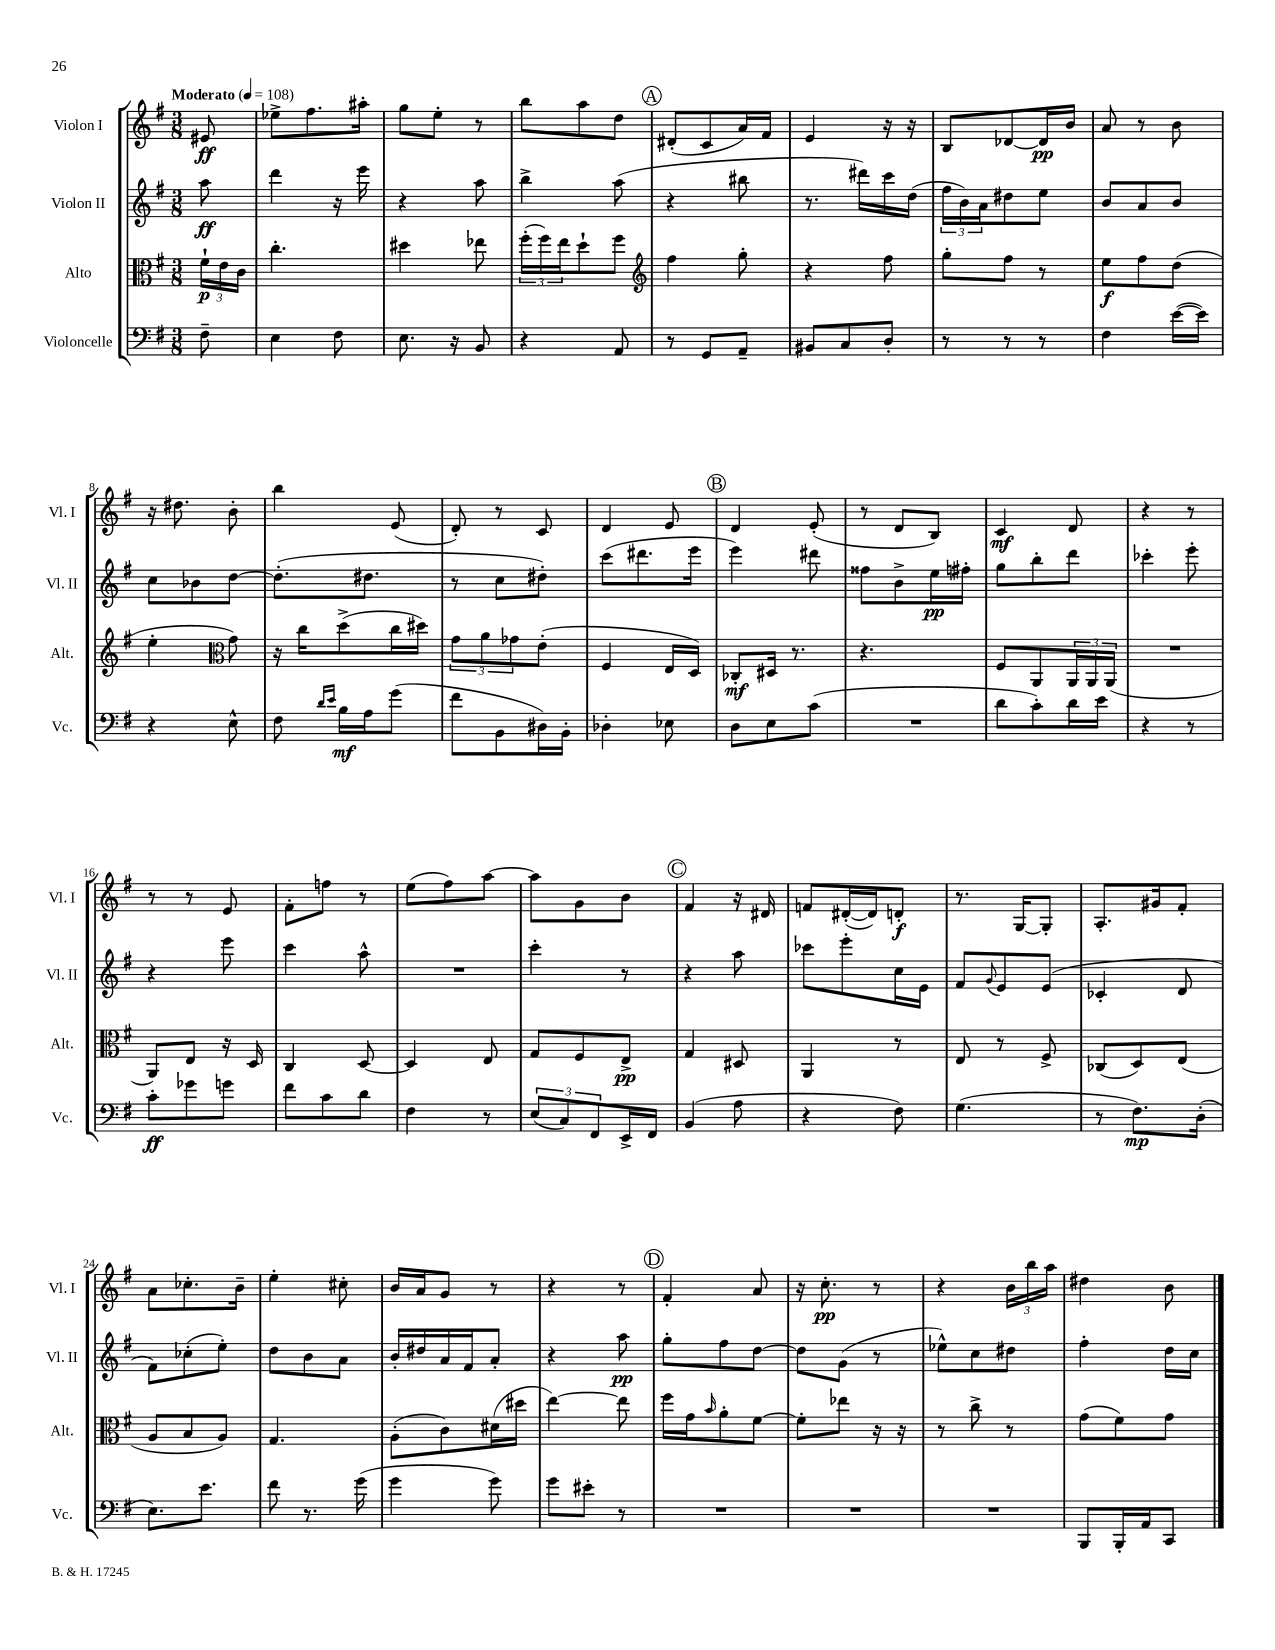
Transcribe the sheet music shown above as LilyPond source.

<<
\new StaffGroup <<
\new Staff = "s0" \with { instrumentName = "Violon I" shortInstrumentName = "Vl. I" } {
    \clef treble \key g \major \numericTimeSignature \time 3/8 \partial 8 \tempo "Moderato" 4 = 108
    eis'8\ff |
    ees''8-> fis''8. ais''16-. |
    g''8 e''8-. r8 |
    b''8 a''8 d''8 |
    \mark \markup { \circle "A" } dis'8-.( c'8 a'16) fis'16 |
    e'4 r16 r16 |
    b8 des'8~ des'16\pp b'16 |
    a'8 r8 b'8 |
    r16 dis''8. b'8-. |
    b''4 e'8( |
    d'8-.) r8 c'8 |
    d'4 e'8 |
    \mark \markup { \circle "B" } d'4 e'8-.( |
    r8 d'8 b8) |
    c'4\mf d'8 |
    r4 r8 |
    r8 r8 e'8 |
    fis'8-. f''8 r8 |
    e''8( fis''8) a''8~ |
    a''8 g'8 b'8 |
    \mark \markup { \circle "C" } fis'4 r16 dis'16 |
    f'8 dis'16~-.( dis'16) d'8-.\f |
    r8. g16~ g8-. |
    a8.-. gis'16 fis'8-. |
    a'8 ces''8.-. b'16-- |
    e''4-. cis''8-. |
    b'16 a'16 g'8 r8 |
    r4 r8 |
    \mark \markup { \circle "D" } fis'4-. a'8 |
    r16 c''8.-.\pp r8 |
    r4 \tuplet 3/2 { b'16 b''16 a''16 } |
    dis''4 b'8 \bar "|." |
}
\new Staff = "s1" \with { instrumentName = "Violon II" shortInstrumentName = "Vl. II" } {
    \clef treble \key g \major \numericTimeSignature \time 3/8 \partial 8
    a''8\ff |
    d'''4 r16 e'''16 |
    r4 a''8 |
    b''4-> a''8( |
    \mark \markup { \circle "A" } r4 bis''8 |
    r8. dis'''16) c'''16 d''16( |
    \tuplet 3/2 { fis''16 b'16) a'16 } dis''8 e''8 |
    b'8 a'8 b'8 |
    c''8 bes'8 d''8~ |
    d''8.-.( dis''8. |
    r8 c''8 dis''8-.) |
    c'''8( dis'''8. e'''16 |
    \mark \markup { \circle "B" } e'''4) dis'''8 |
    fisis''8 b'8-> e''16\pp fis''16-. |
    g''8 b''8-. d'''8 |
    ces'''4-. e'''8-. |
    r4 e'''8 |
    c'''4 a''8-^ |
    R4. |
    c'''4-. r8 |
    \mark \markup { \circle "C" } r4 a''8 |
    ces'''8 e'''8-. c''16 e'16 |
    fis'8 \appoggiatura { g'8 } e'8 e'8( |
    ces'4-. d'8 |
    fis'8) ces''8-.( e''8-.) |
    d''8 b'8 a'8 |
    b'16-. dis''16 a'16 fis'16 a'8-. |
    r4 a''8\pp |
    \mark \markup { \circle "D" } g''8-. fis''8 d''8~ |
    d''8 g'8( r8 |
    ees''8-^) c''8 dis''8 |
    fis''4-. d''16 c''16 \bar "|." |
}
\new Staff = "s2" \with { instrumentName = "Alto" shortInstrumentName = "Alt." } {
    \clef alto \key g \major \numericTimeSignature \time 3/8 \partial 8
    \tuplet 3/2 { fis'16-!\p e'16 c'16 } |
    c''4.-. |
    dis''4 ees''8 |
    \tuplet 3/2 { fis''16-.( fis''16) e''16 } d''8-! fis''8 |
    \mark \markup { \circle "A" } \clef treble fis''4 g''8-. |
    r4 fis''8 |
    g''8-. fis''8 r8 |
    e''8\f fis''8 d''8( |
    e''4-. \clef alto g'8) |
    r16 c''16 d''8->( c''16 dis''16) |
    \tuplet 3/2 { g'8 a'8 ges'8 } e'8-.( |
    fis4 e16 d16) |
    \mark \markup { \circle "B" } ces8-.\mf dis16 r8. |
    r4. |
    fis8 a,8 \tuplet 3/2 { a,16 a,16 a,16( } |
    R4. |
    a,8) e8 r16 d16 |
    c4 d8~ |
    d4 e8 |
    g8 fis8 e8->\pp |
    \mark \markup { \circle "C" } g4 dis8 |
    a,4 r8 |
    e8 r8 fis8-> |
    ces8( d8) e8( |
    a8 b8 a8) |
    g4. |
    a8-.( c'8) dis'16( dis''16 |
    e''4~) e''8 |
    \mark \markup { \circle "D" } fis''16 g'16 \grace { b'16 } a'8-. fis'8~ |
    fis'8-. ees''8 r16 r16 |
    r8 c''8-> r8 |
    g'8( fis'8) g'8 \bar "|." |
}
\new Staff = "s3" \with { instrumentName = "Violoncelle" shortInstrumentName = "Vc." } {
    \clef bass \key g \major \numericTimeSignature \time 3/8 \partial 8
    fis8-- |
    e4 fis8 |
    e8. r16 b,8 |
    r4 a,8 |
    \mark \markup { \circle "A" } r8 g,8 a,8-- |
    bis,8 c8 d8-. |
    r8 r8 r8 |
    fis4 e'16~( e'16) |
    r4 e8-^ |
    fis8 \grace { d'16 e'16 } b16\mf a16 g'8( |
    fis'8 b,8 dis16) b,16-. |
    des4-. ees8 |
    \mark \markup { \circle "B" } d8 e8 c'8( |
    R4. |
    d'8 c'8-.) d'16 e'16 |
    r4 r8 |
    c'8-.\ff ges'8 g'8 |
    fis'8 c'8 d'8 |
    fis4 r8 |
    \tuplet 3/2 { e8( c8) fis,8 } e,16-> fis,16 |
    \mark \markup { \circle "C" } b,4( a8 |
    r4 fis8) |
    g4.( |
    r8 fis8.\mp) d16-.( |
    e8.) e'8. |
    fis'8 r8. g'16( |
    g'4 g'8) |
    g'8 eis'8-. r8 |
    \mark \markup { \circle "D" } R4. |
    R4. |
    R4. |
    b,,8 b,,16-. a,16 c,8 \bar "|." |
}
>>
>>
